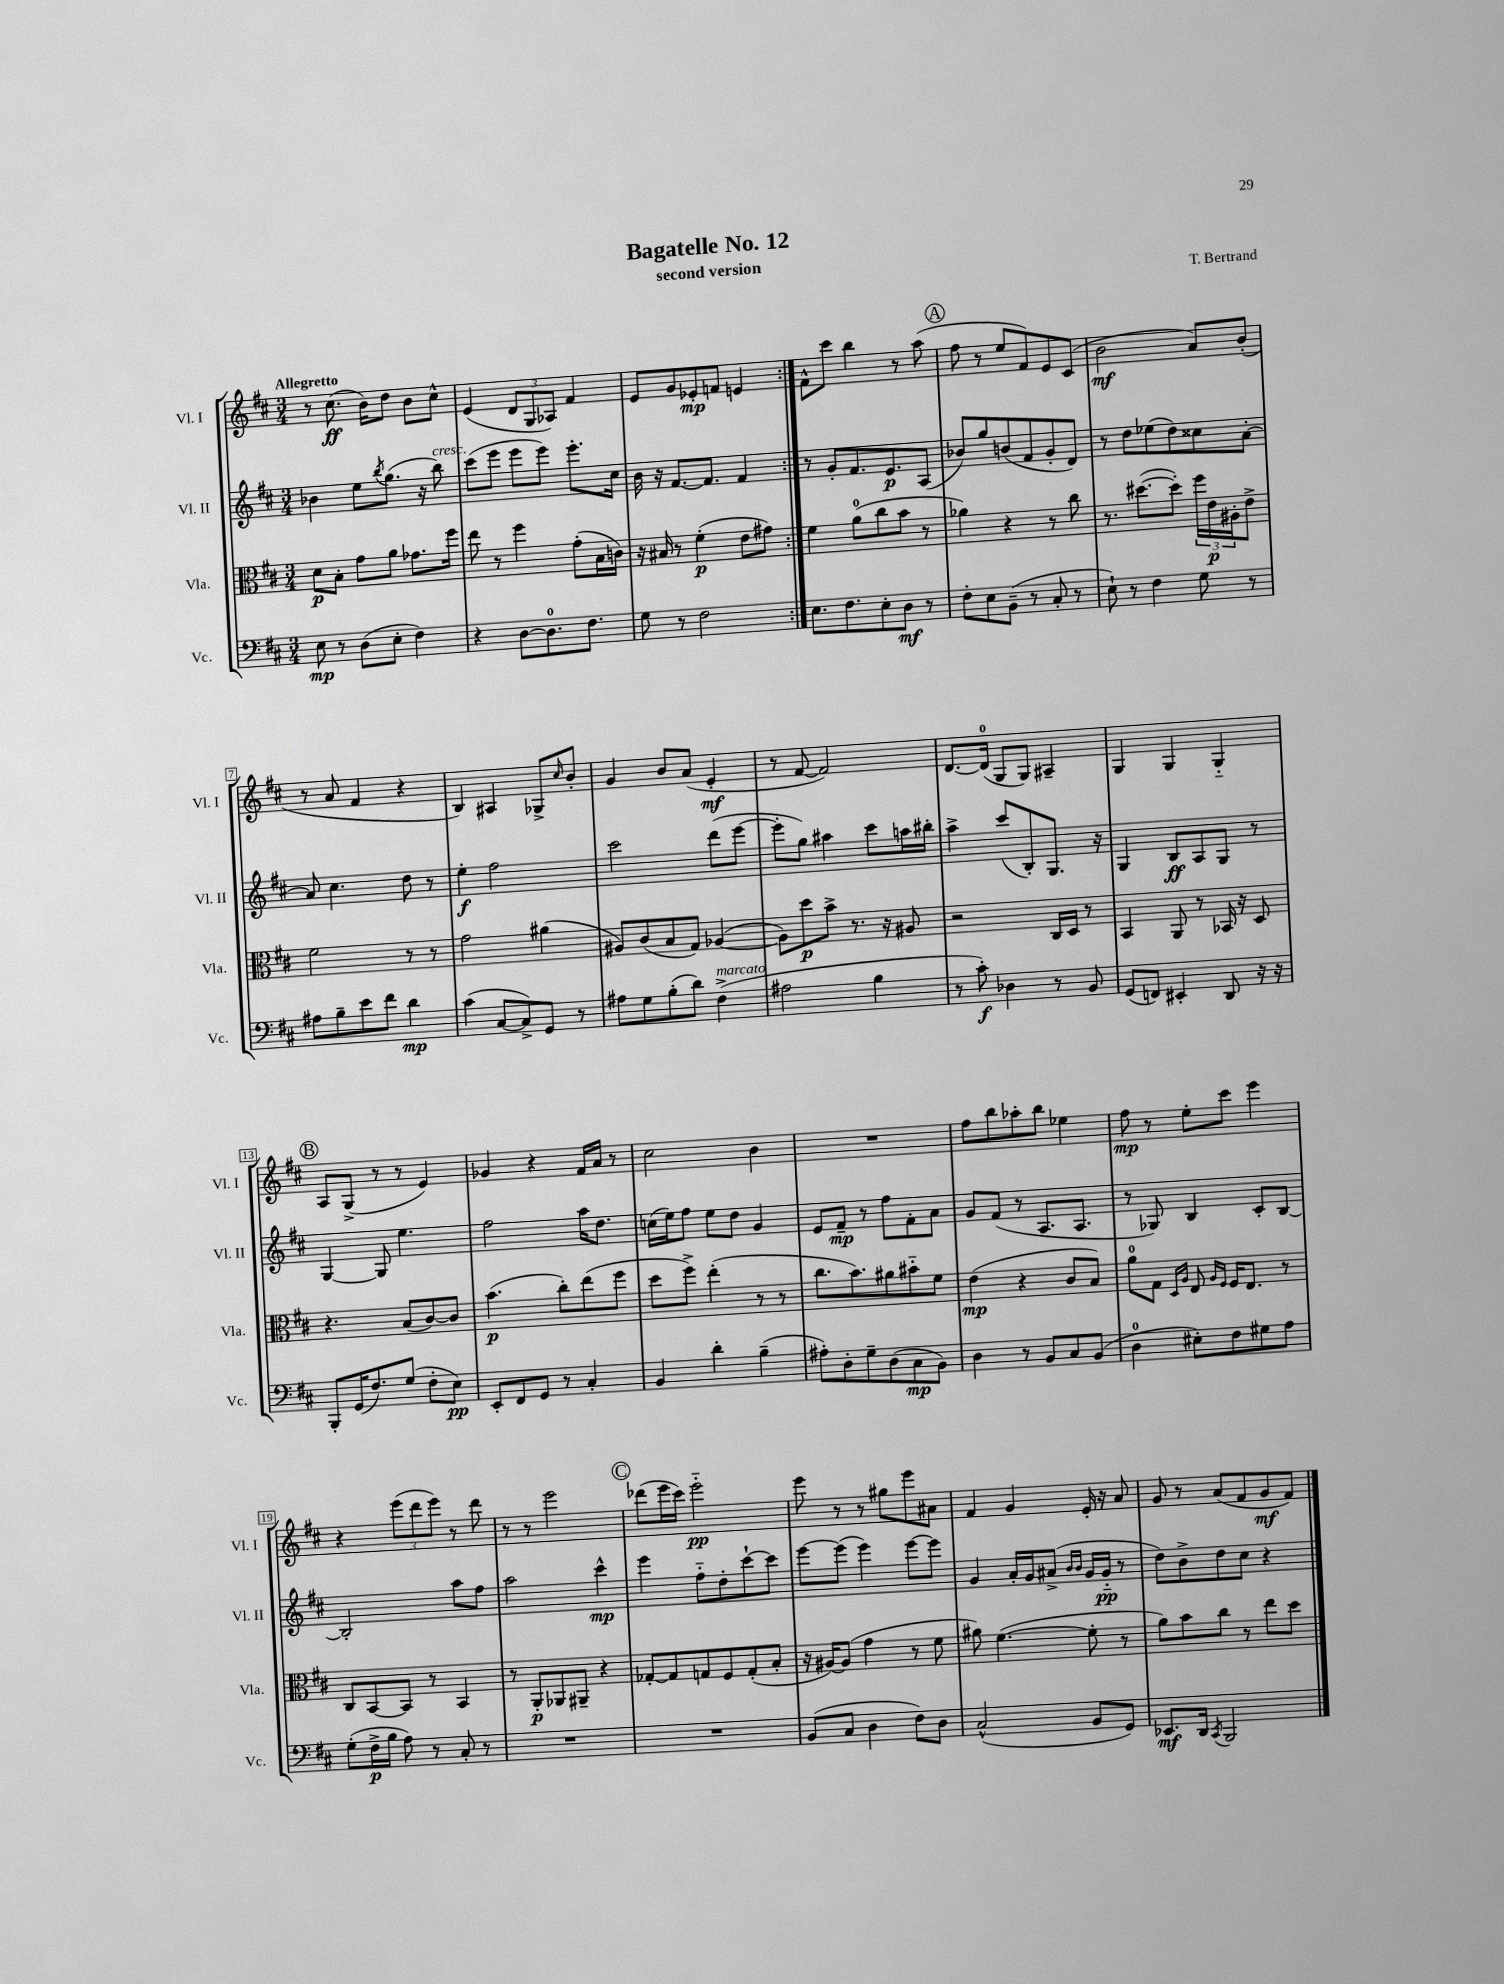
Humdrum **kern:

**kern	**kern	**kern	**kern
*staff4	*staff3	*staff2	*staff1
*clefF4	*clefC3	*clefG2	*clefG2
*k[f#c#]	*k[f#c#]	*k[f#c#]	*k[f#c#]
*M3/4	*M3/4	*M3/4	*M3/4
8E	8d	4b-	8r
8r	8B'	.	(8.cc#
(8D	8g	8ee	.
.	.	.	16b)
.	.	8qbb	.
8E'	8a	(8.gg	8dd
4F#)	8.g-	.	8b
.	.	16r	.
.	.	8bb)	8cc#^^
.	16ff#	.	.
=	=	=	=
4r	8ee	(8ccc#	(4e
.	8r	8eee	.
[8D	4ff#	8eee	12d
.	.	.	12G
8.D]	.	8eee)	.
.	.	.	12A-)
.	(8g'	8.eee'	4f#
8.F#	.	.	.
.	16B	.	.
.	16c)	16cc#	.
=	=	=	=
8G	16r	16b	8e
.	16B#	16r	.
8r	8r	[8.f#	8g
2F#	(4f#'	.	8e-'
.	.	8.f#]	.
.	.	.	8f
.	8e	4f#	4e
.	8g#)	.	.
=:|!	=:|!	=:|!	=:|!
8.E	4f#	8r	8f#^^
.	.	8g'	8ccc#
8.F#	.	.	.
.	(8a	8.f#	4bb
8E'	8cc#	.	.
.	.	8.e	.
8D	8b	.	8r
8r	8r	(8A	(8aa
=	=	=	=
8F#'	4a-)	8b-)	8ff#
8E	.	8gg	8r
(8BB~	4r	(8b	8ee
8r	.	8f#	8f#)
8C#'	8r	8g'	8e
8r	8cc#	8d)	(8c#
=	=	=	=
8E`)	8.r	8r	2b
8r	.	8dd	.
.	([8.dd#	.	.
4F#	.	(8ee-	.
.	8dd#'])	8dd)	.
8G	24ff#	8cc##	8a)
.	24e	.	.
.	24A#'	.	.
8r	8e^	[8a'	(8b'
=	=	=	=
8A#	2f#	8a]	8r
8B~	.	4.cc#	8a
8e	.	.	4f#
8f#	.	.	.
4d	8r	8dd	4r
.	8r	8r	.
=	=	=	=
(4c#	2g	4ee'	4B)
[8C#	.	2ff#	4A#
8C#^])	.	.	.
8GG	(4a#	.	8G-^
.	.	.	16qqcc#
8r	.	.	8b'
=	=	=	=
8A#	8A#)	2ccc#	4g
8G	(8c#	.	.
(8B'	8B	.	8b
8d)	8G)	.	(8a
(4F#^	([4A-	(8ddd	4e'
.	.	[8eee	.
=	=	=	=
2A#	8A-])	8eee']	8r
.	8dd	8gg)	[8f#
.	8b^	4aa#	2f#])
.	8.r	.	.
4B	.	8ccc#	.
.	16r	.	.
.	8A#	16aa	.
.	.	16bb#'	.
=	=	=	=
8r	2r	4aa^	[8.d
8c#')	.	.	.
.	.	.	(16d]
4D-	.	(8ccc#	8G
.	.	8B')	8G)
8r	16C#	8.G	4A#~
.	16D	.	.
8BB	8r	.	.
.	.	16r	.
=	=	=	=
(8GG	4BB	4G	4G
8FF)	.	.	.
4EE#'	8AA	8B	4G
.	8r	8A	.
8DD	16BB-	8G	4G'~
.	16r	.	.
16r	8D	8r	.
16r	.	.	.
=	=	=	=
8BBB'	4.r	[4G	8A
(16GG	.	.	(8G^
8.F#)	.	.	.
.	.	8G]	8r
(8G	(8B	4.ee	8r
8F#'	[8c#)	.	4e)
8E)	8c#]	.	.
=	=	=	=
8EE'	(4.b	2ff#	4g-
8FF#	.	.	.
8GG	.	.	4r
8r	8cc#')	.	.
4C#'	(8ee	16aa	16f#
.	.	8.dd	16a
.	8ff#	.	8r
=	=	=	=
4BB	8dd	(16cc	2cc#
.	.	16ee)	.
.	8ff#^)	8ff#	.
4d'	(4ee'	8ee	.
.	.	8dd	.
(4B~	8r	4g	4b
.	8r	.	.
=	=	=	=
8A#')	8.cc#	8e	2.r
8D'	.	8f#~	.
.	8.b)	.	.
8G~	.	8r	.
(8D	8a#	8ff#	.
8C#	8b#'~	8f#'	.
8BB)	8f#	8a	.
=	=	=	=
4D	(4e	8g	8ff#
.	.	(8f#	8bb
8r	4r	8r	8aa-'
8BB	.	8.A	8bb
8C#	8c#	.	4ee-
.	.	8.A	.
(8BB	8B)	.	.
=	=	=	=
4D	8a	8r	8ff#
.	8G	8G-)	8r
.	16qqD	.	.
.	16qqA	.	.
8E#')	8E	4B	8ee'
.	16qqA	.	.
.	16qqF#	.	.
8F#	16F#	.	8ccc#
.	8.E	.	.
8G#	.	8c#'	4eee
8A	8r	[8B	.
=	=	=	=
(8G'	8C#	2B']	4r
16F#^	[8BB	.	.
16B	.	.	.
8A)	8BB]	.	(12eee
.	.	.	12ddd
8r	8r	.	.
.	.	.	12eee)
8C#'	4BB	8aa	8r
8r	.	8ff#	8ddd
=	=	=	=
2.r	8r	2aa	8r
.	8AA'	.	8r
.	8AA-	.	2eee
.	8AA#~	.	.
.	4r	4ccc#^^	.
=	=	=	=
2.r	[8G-'	4eee	(8ddd-
.	8G-]	.	16eee
.	.	.	16ccc#)
.	8G	8ff#'~	2eee'~
.	8F#	8dd'	.
.	(8G'	[8ccc#`	.
.	8B'	8ccc#]	.
=	=	=	=
(8BB	16r	[8eee	8eee
.	[16A#)	.	.
8C#	(8A#]	(8eee]	8r
4D	4g	4eee)	8r
.	.	.	8gg#
8F#)	8r	[8eee	8eee
8D	8f#	8eee]	8a#
=	=	=	=
(2C#^^	8a#)	4g	4f#
.	([4.f#	.	.
.	.	16a'	4g
.	.	16g	.
.	.	(8a#^	.
.	.	16qqb	.
.	.	16qqb	.
8BB	8f#']	16g	16e'
.	.	16g'~	16r
8GG)	8r	8r	8a
=	=	=	=
8.EE-	8a)	8dd)	8g
.	8b	8b^	8r
16DD	.	.	.
8qCC#	.	.	.
2BBB	8cc#	8dd	(8a
.	8r	8cc#	8f#
.	8ee	4r	8g
.	8dd	.	8f#)
==	==	==	==
*-	*-	*-	*-
